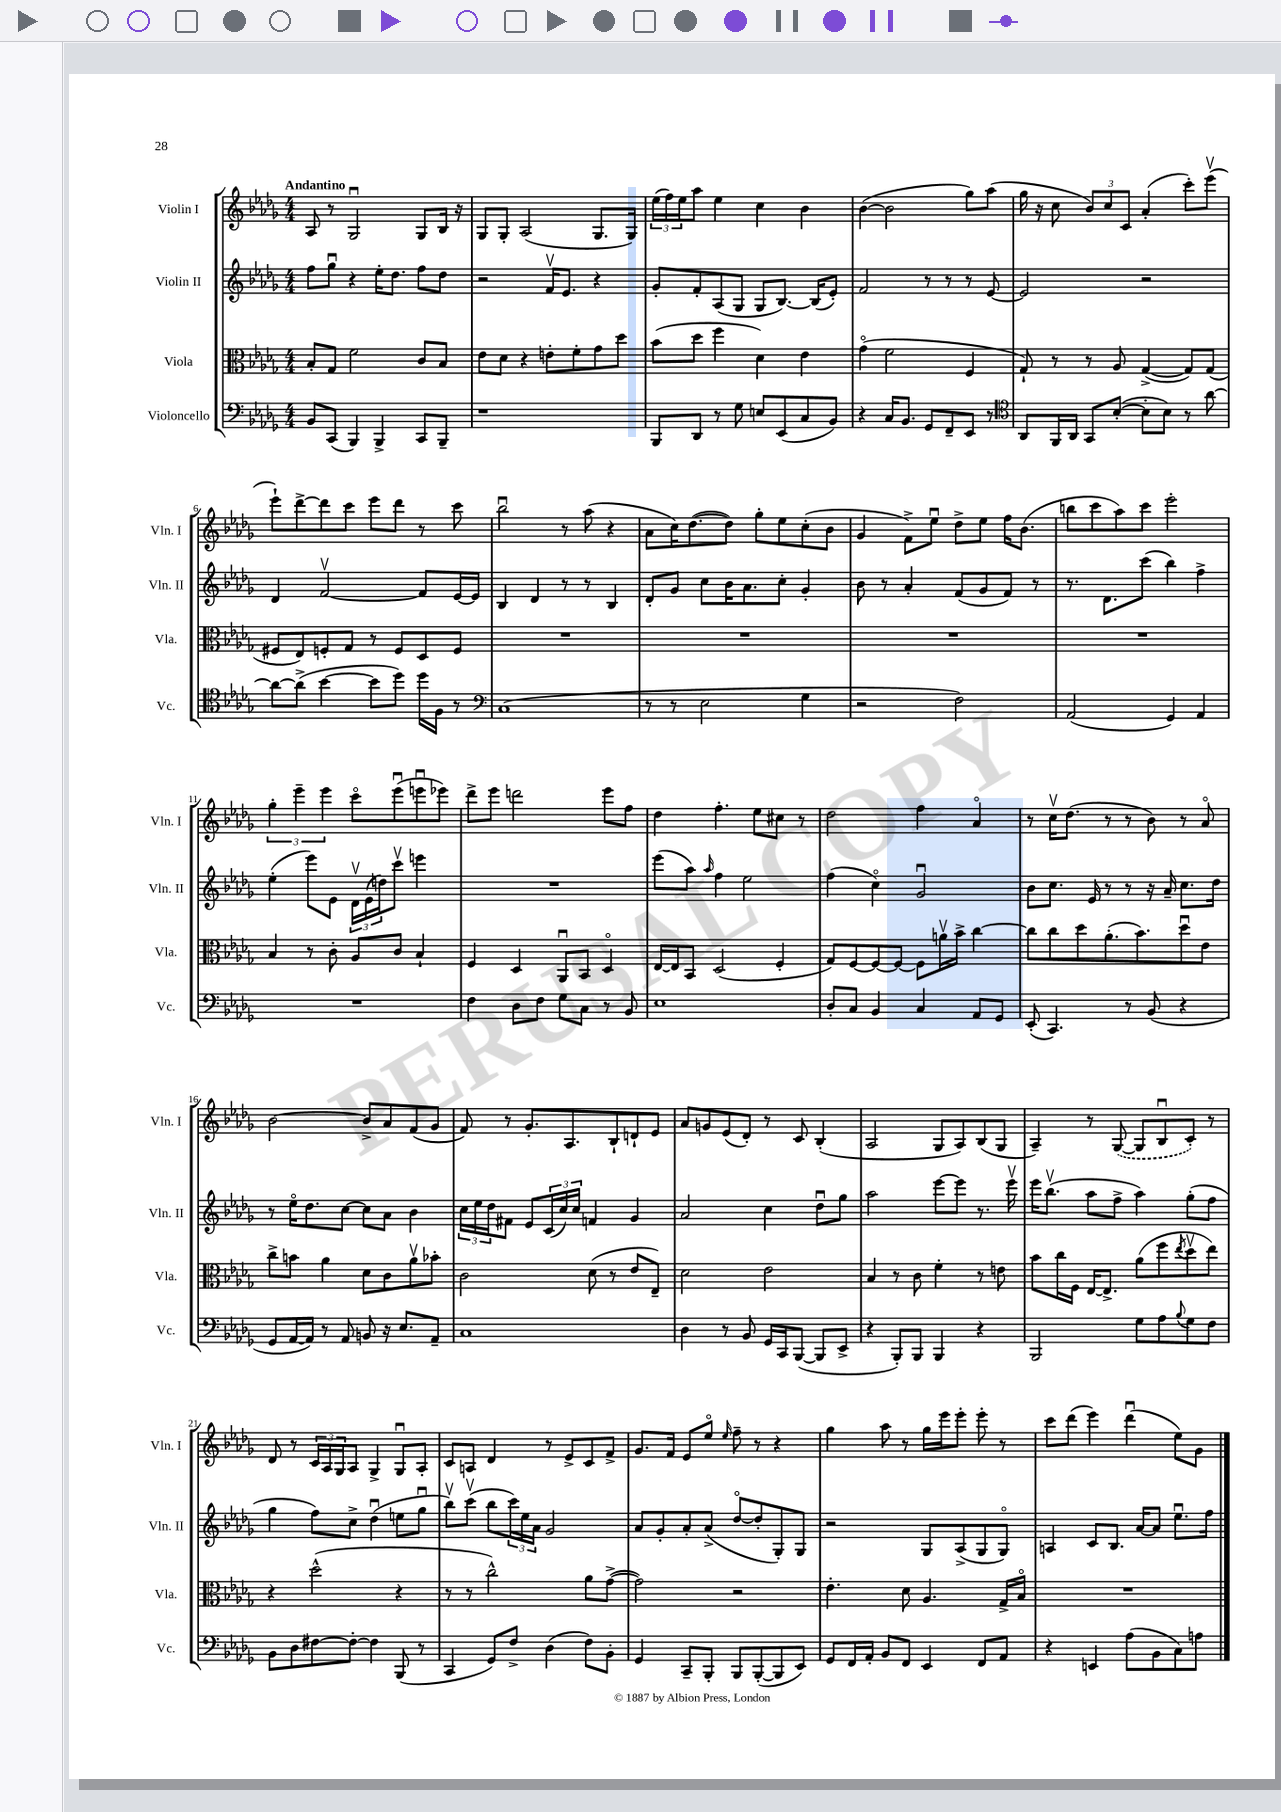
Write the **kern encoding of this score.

**kern	**kern	**kern	**kern
*staff4	*staff3	*staff2	*staff1
*clefF4	*clefC3	*clefG2	*clefG2
*k[b-e-a-d-g-]	*k[b-e-a-d-g-]	*k[b-e-a-d-g-]	*k[b-e-a-d-g-]
*M4/4	*M4/4	*M4/4	*M4/4
8BB-	8B-'	8ff	8A-
(8CC	8G-	8gg-u	8r
4BBB-)	2f	4r	2G-u
4BBB-^	.	16ee-'	.
.	.	8.dd-	.
8CC	8c	8ff	8G-
8BBB-~	8B-	8dd-	16B-
.	.	.	16r
=	=	=	=
1r	8e-	2r	8G-
.	8d-	.	8G-'
.	4r	.	(2A-
.	8e'	16fv	.
.	.	8.e-	.
.	8f'	.	.
.	8g-	4r	8.G-
.	8dd-	.	.
.	.	.	16G-)
=	=	=	=
8BBB-	(8b-	8g-'	(24ee-
.	.	.	24ff)
.	.	.	24ee-
8DD-	8dd-	8f'	8aa-
8r	4ff	(8A-	4ee-
8G-	.	8G-	.
8E	4d-)	8G-	4cc
(8EE-	.	[8.B-)	.
8C	4e-	.	4b-
.	.	(16B-]	.
8BB-)	.	8e-')	.
=	=	=	=
4r	(4g-o	2f	([4b-
16C	2f	.	2b-]
8.BB-	.	.	.
8GG-	.	8r	.
8FF~	.	8r	.
8EE-	4F	8r	8gg-)
8r	.	[8e-	(8aa-
=	=	=	=
*clefC4	*	*	*
8AA-	8G-`)	2e-]	16gg-
.	.	.	16r
16FF	8r	.	8cc
16AA-	.	.	.
8GG-	8r	.	12b-)
.	.	.	12cc
([8B-'	8A-	.	.
.	.	.	12c
8B-']	([4G-^	2r	(4a-'
8B-)	.	.	.
8r	8G-])	.	8ccc')
[8a-	(8G-	.	(8eee-v
=	=	=	=
8a-_	8F#	4d-	8eee-`)
(8a-^]	8E-)	.	[8ddd-^
[4b-	8F'	[2fv	8ddd-]
.	8G-	.	8ccc
8b-]	8r	.	8eee-
8dd-)	8F	.	8ddd-
16dd-	8D-	8f]	8r
16F	.	.	.
8r	8F	[16e-	8ccc
.	.	16e-]	.
=	=	=	=
*clefF4	*	*	*
(1C	1r	4B-	2bb-u
.	.	4d-	.
.	.	8r	8r
.	.	8r	(8aa-
.	.	4B-	4r
=	=	=	=
8r	1r	8d-'	8a-
8r	.	8g-	16cc)
.	.	.	([8.dd-
2E-	.	8cc	.
.	.	16b-	8dd-])
.	.	8.a-	.
.	.	.	8gg-'
.	.	8cc'	8ee-
4G-	.	4g-'	(8cc'
.	.	.	8b-
=	=	=	=
2r	1r	8b-	4g-
.	.	8r	.
.	.	4a-'	8f^)
.	.	.	8ee-u
2F)	.	(8f	8dd-^
.	.	8g-	8ee-
.	.	8f)	16ff
.	.	.	(8.b-
.	.	8r	.
=	=	=	=
(2AA-	1r	8.r	8bb
.	.	.	8ccc
.	.	8.d-	.
.	.	.	8aa-)
.	.	(8ccc	8ccc
4GG-)	.	4bb-)	2eee-'
4AA-	.	4ff^	.
=	=	=	=
1r	4B-	(4ee-'	6gg-'
.	.	.	6eee-~
.	8r	8eee-)	.
.	.	.	6eee-
.	8c'	8e-	.
.	8A-	24d-v	8ccco
.	.	(24e-	.
.	.	24dd)	.
.	8c	8cccv	(8eee-u
.	4B-`	4eee	8eeeu
.	.	.	8eee-)
=	=	=	=
4F	4F	1r	8ddd-^
.	.	.	8eee-
8D-	4D-	.	2ddd
8F	.	.	.
8G-	8AA-u	.	.
8C	8BB-	.	.
8r	4D-o	.	8eee-
8BB-	.	.	8ff
=	=	=	=
1E-	[16E-	(8eee-	4dd-
.	16E-]	.	.
.	8BB-	8aa-)	.
.	.	16qqaa-	.
.	(2D-	4ff	4.ff'
.	.	2ee-	.
.	.	.	8ee-
.	4F'	.	8cc#
.	.	.	8r
=	=	=	=
8D-'	8G-)	(4ff	2dd-
8C	[8F	.	.
4BB-	8F_	4cco)	.
.	8F_	.	.
4C	8F]	2g-u	4ff
.	16av	.	.
.	16b-^	.	.
8AA-	[4cc	.	4a-o
8GG-	.	.	.
=	=	=	=
(8EE-'	8cc]	8b-	8r
4.CC)	8cc	8.cc	16ccv
.	.	.	(8.dd-
.	8dd-	.	.
.	.	16e-	.
.	(8.a-'	8r	8r
8r	.	8r	8r
.	8.b-)	.	.
(8BB-	.	16r	8b-)
.	.	16a-~	.
4r	8dd-u	8.cc	8r
.	8e-	.	8a-o
.	.	16dd-	.
=	=	=	=
8GG-	8cc^	8r	[2b-
[16AA-	8b	16ee-o	.
16AA-])	.	8.dd-	.
8r	4a-	.	.
8AA-	.	[8cc	.
8BB	8d-	8cc]	8b-^]
16r	8c	8a-	8a-
8.E-	.	.	.
.	8a-v	4b-	(8f
8AA-~	8b-'	.	8g-
=	=	=	=
1C	2c	24cc	8f)
.	.	24ee-	.
.	.	24dd-	.
.	.	8f#	8r
.	.	8e-	8.g-'
.	.	(24c	.
.	.	24cc)	.
.	.	.	8.A-
.	.	24cc	.
.	(8d-	4f	.
.	8r	.	8B-`
.	8e-	4g-	8d`
.	8E-~)	.	8e-
=	=	=	=
4D-	2d-	2a-	8a-
.	.	.	8g
8r	.	.	(8e-
8BB-	.	.	8d-')
16GG-	2e-	4cc	8r
16CC	.	.	.
([8BBB-	.	.	8c
8BBB-]	.	8dd-u	(4B-'
8EE-^	.	8gg-	.
=	=	=	=
4r	4B-	2aa-	2A-
8BBB-')	8r	.	.
8BBB-	8c	.	.
4BBB-	4f'	[8eee-	8G-
.	.	8eee-]	8A-)
4r	8r	8.r	(8B-
.	8e	.	8G-
.	.	16eee-v	.
=	=	=	=
2BBB-	8b-	16eee-	4A-~)
.	.	(8.bb-v	.
.	16cc	.	.
.	16F	.	.
.	[16E-	8aa-	8r
.	8.E-^]	.	.
.	.	8ff^	([8G-
8G-	(8a-	4aa-)	8G-]
8A-	8ff	.	8B-u
8qqB-	8qee-	.	.
8G-	8dd-v	(8gg-'	8c')
8F	8ee-)	8ff	8r
=	=	=	=
8BB-	4r	4gg-	8d-
8D-	.	.	8r
[8F#	(2dd-^^	8ff)	24c
.	.	.	24A-
.	.	.	24G-
8F#'_	.	8cc^	8A-
4F#]	.	(4dd-u	4G-^
(8BBB-	4r	8ee	8G-u
8r	.	8gg-u	8A-'
=	=	=	=
4CC	8r	8bb-v)	8c
.	8r	(8cccv	8A
8GG-)	2cc^^)	8bb-	4d-
8F^	.	24ccc)	.
.	.	24ee-	.
.	.	24a-	.
(4D-	.	2g-	8r
.	.	.	8e-^
8F)	8a-	.	8c
8BB-'	([8g-^	.	8f^
=	=	=	=
4GG-	2g-])	8a-	8.g-
.	.	8g-'	.
.	.	.	16f
8CC~	.	8a-'	8e-
8BBB-'	.	(8a-^	8ee-o
.	.	.	16qqee-
8BBB-	2r	[8dd-o	8ff~
([8BBB-'	.	8dd-']	8r
8BBB-]	.	8G-')	4r
8EE-)	.	8G-	.
=	=	=	=
8GG-	4.e-'	2r	4gg-
16FF	.	.	.
16AA-'	.	.	.
8BB-	.	.	8aa-
8FF	8d-	.	8r
4EE-	4.A-	8G-	16gg-
.	.	.	16eee-
.	.	(8A-^	8eee-'
8FF	.	8G-	8eee-'
8AA-	16G-^	8G-o)	8r
.	16B-o	.	.
=	=	=	=
4r	1r	4A	8ccc
.	.	.	(8ddd-
4EE	.	8c	4eee-)
.	.	8.B-	.
(8A-	.	.	(4ddd-u
.	.	[16a-	.
8BB-	.	8a-]	.
8C)	.	8.ee-u	8ee-)
8A	.	.	8g-
.	.	16ff	.
==	==	==	==
*-	*-	*-	*-
